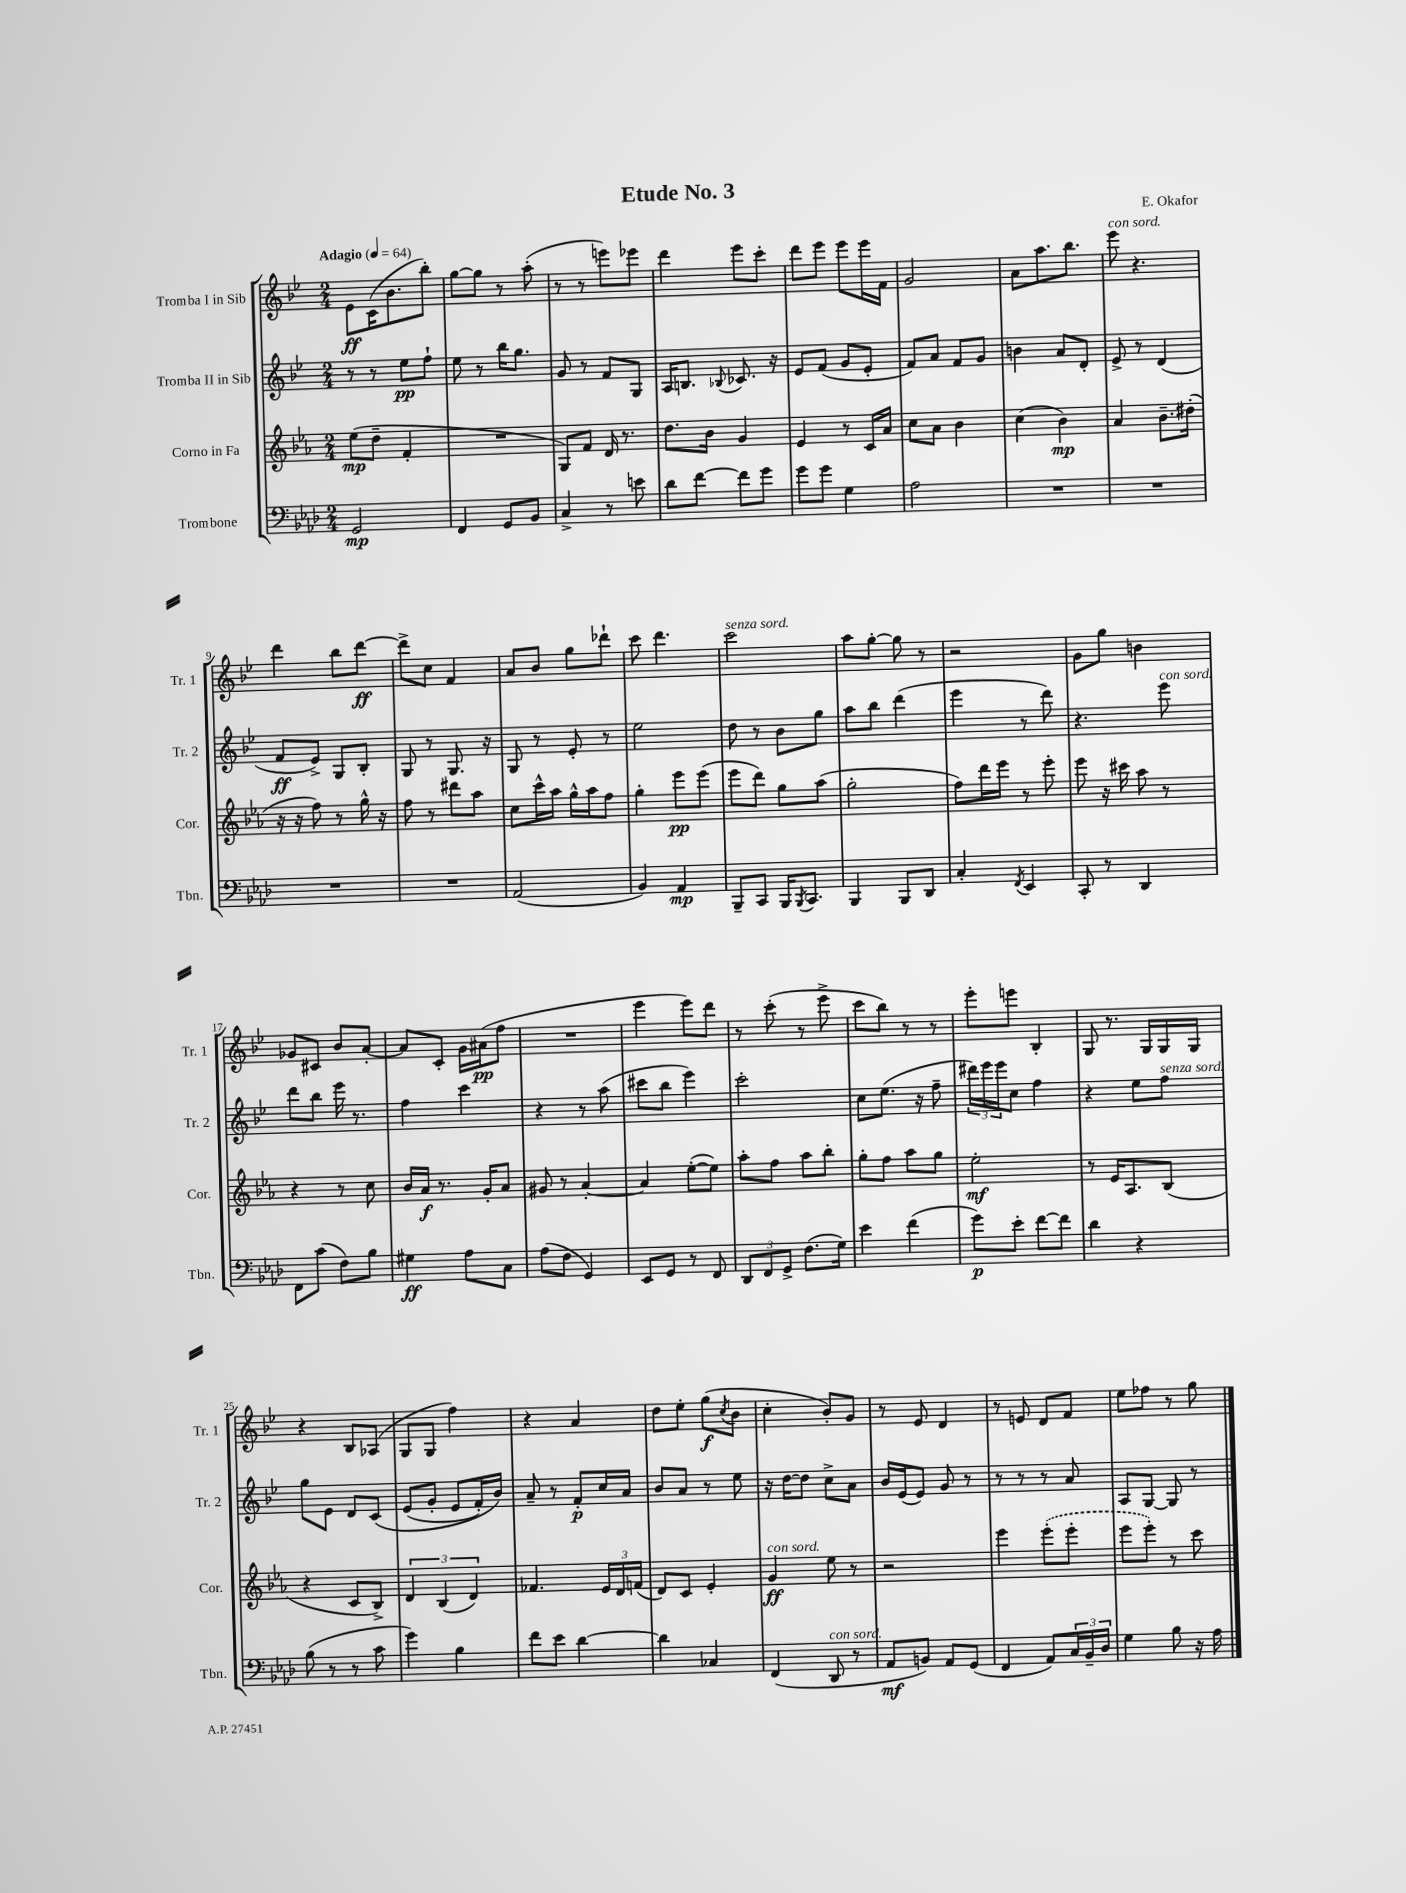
\header { title = "Etude No. 3" composer = "E. Okafor" }
<<
\new StaffGroup <<
\new Staff = "s0" \with { instrumentName = "Tromba I in Sib" shortInstrumentName = "Tr. 1" } {
    \clef treble \key bes \major \numericTimeSignature \time 2/4 \tempo "Adagio" 4 = 64
    ees'8\ff c'16( bes'8. bes''8-.) |
    g''8~ g''8 r8 a''8-.( |
    r8 r8 e'''8) ees'''8 |
    d'''4 ees'''8 c'''8-. |
    d'''8 ees'''8 ees'''8 ees'''16 f'16 |
    g'2 |
    a'8 a''8. bes''8. |
    ees'''8^\markup { \italic "con sord." } r4. |
    d'''4 bes''8 d'''8~\ff |
    d'''8-> c''8 f'4 |
    a'8 bes'8 g''8 des'''8-! |
    c'''8 d'''4. |
    c'''2^\markup { \italic "senza sord." } |
    a''8 g''8~-. g''8 r8 |
    r2 |
    g'8 g''8 b'4 |
    ges'8 cis'8 bes'8 a'8~-. |
    a'8 c'8-. g'16 ais'16\pp( f''8 |
    R2 |
    ees'''4 ees'''8) d'''8 |
    r8 c'''8-.( r8 ees'''8-> |
    c'''8 bes''8) r8 r8 |
    ees'''8-. e'''8 bes4-. |
    g8 r8. g16 g16 g16 |
    r4 bes8 aes8( |
    g8 g8 f''4) |
    r4 a'4 |
    d''8 ees''8-. g''8\f( \acciaccatura { c''8 } bes'8 |
    c''4-. bes'8-.) g'8 |
    r8 ees'8 d'4 |
    r8 e'8 d'8 f'8 |
    ees''8 fes''8 r8 g''8 \bar "|." |
}
\new Staff = "s1" \with { instrumentName = "Tromba II in Sib" shortInstrumentName = "Tr. 2" } {
    \clef treble \key bes \major \numericTimeSignature \time 2/4
    r8 r8 ees''8\pp f''8-! |
    ees''8 r8 bes''16 g''8. |
    g'8 r8 f'8 g8 |
    a16 b8. \appoggiatura { bes8 } ces'8. r16 |
    ees'8 f'8( g'8 ees'8-. |
    f'8) a'8 f'8 g'8 |
    b'4 a'8 d'8-. |
    ees'8-> r8 d'4( |
    f'8\ff ees'8->) g8 bes8-. |
    g8 r8 g8. r16 |
    g8 r8 ees'8-. r8 |
    ees''2 |
    d''8 r8 bes'8 g''8 |
    a''8 bes''8 d'''4( |
    ees'''4 r8 d'''8) |
    r4. ees'''8^\markup { \italic "con sord." } |
    d'''8 bes''8 ees'''16 r8. |
    f''4 c'''4 |
    r4 r8 a''8( |
    cis'''8 bes''8 ees'''4) |
    c'''2-. |
    c''8 ees''8.( r16 f''8-- |
    \tuplet 3/2 { dis'''16) ees'''16 ees'''16 } c''8 f''4 |
    r4 ees''8 f''8^\markup { \italic "senza sord." } |
    g''8 ees'8 d'8 c'8\( |
    ees'8( g'8-. ees'8 f'16-.) bes'16\) |
    a'8-- r8 f'8-.\p c''16 a'16 |
    bes'8 a'8 r8 ees''8 |
    r16 d''16~ d''8 c''8-> a'8 |
    bes'16 ees'16( ees'8) g'8 r8 |
    r8 r8 r8 a'8 |
    a8 g8~ g8 r8 \bar "|." |
}
\new Staff = "s2" \with { instrumentName = "Corno in Fa" shortInstrumentName = "Cor." } {
    \clef treble \key ees \major \numericTimeSignature \time 2/4
    ees''8\mp( d''8-- f'4-. |
    R2 |
    g8) f'8 d'16 r8. |
    d''8. bes'16 g'4 |
    ees'4 r8 c'16 aes'16 |
    c''8 aes'8 bes'4 |
    c''4( bes'4\mp) |
    aes'4 bes'8.-- dis''16-.( |
    r16 r16 f''8) r8 g''16-^ r16 |
    f''8 r8 dis'''8 aes''8 |
    c''8 c'''16-^ aes''16 g''16-^ aes''16 f''8 |
    g''4-. ees'''8\pp ees'''8( |
    ees'''8 d'''8) g''8 aes''8( |
    g''2-. |
    f''8) d'''16 ees'''16 r8 ees'''8-. |
    ees'''8 r16 cis'''16 aes''8 r8 |
    r4 r8 c''8 |
    bes'16 aes'16\f r8. g'16-. aes'8 |
    gis'8 r8 aes'4~-. |
    aes'4 ees''8~-.( ees''8) |
    aes''8-. f''8 aes''8 bes''8-. |
    g''8-. f''8 aes''8 g''8 |
    ees''2-.\mf |
    r8 ees'16 aes8. bes8( |
    r4 c'8 bes8->) |
    \tuplet 3/2 { d'4 bes4( d'4) } |
    fes'4. \tuplet 3/2 { ees'16 d'16 f'16( } |
    d'8) c'8 ees'4-. |
    g'4\ff^\markup { \italic "con sord." } ees''8 r8 |
    r2 |
    ees'''4 \once \slurDashed ees'''8-.( ees'''8-. |
    ees'''8 ees'''8-.) r8 c'''8 \bar "|." |
}
\new Staff = "s3" \with { instrumentName = "Trombone" shortInstrumentName = "Tbn." } {
    \clef bass \key aes \major \numericTimeSignature \time 2/4
    g,2\mp |
    f,4 g,8 bes,8 |
    c4-> r8 e'8 |
    des'8 f'8~ f'8 g'8 |
    g'8 g'8 g4 |
    aes2 |
    R2 |
    R2 |
    R2 |
    R2 |
    aes,2( |
    bes,4) aes,4\mp |
    bes,,8-- c,8 bes,,16 \acciaccatura { bes,,8 } c,8. |
    bes,,4 bes,,8 des,8 |
    c4-. \acciaccatura { f,8 } ees,4 |
    c,8-. r8 des,4 |
    f,8 c'8( f8) bes8 |
    gis4\ff aes8 c8 |
    aes8( f8 g,4) |
    ees,8 g,8 r8 f,8 |
    \tuplet 3/2 { des,8 f,8 g,8-> } f8.( g16) |
    ees'4 f'4( |
    g'8\p) ees'8-. f'8~ f'8 |
    des'4 r4 |
    bes8( r8 r8 c'8 |
    g'4) bes4 |
    f'8 ees'8 des'4~ |
    des'4 ces4 |
    f,4( des,8^\markup { \italic "con sord." } r8 |
    aes,8\mf b,8) aes,8 g,8( |
    f,4 aes,8) \tuplet 3/2 { c16 bes,16-- des16 } |
    g4 bes8 r16 aes16 \bar "|." |
}
>>
>>
